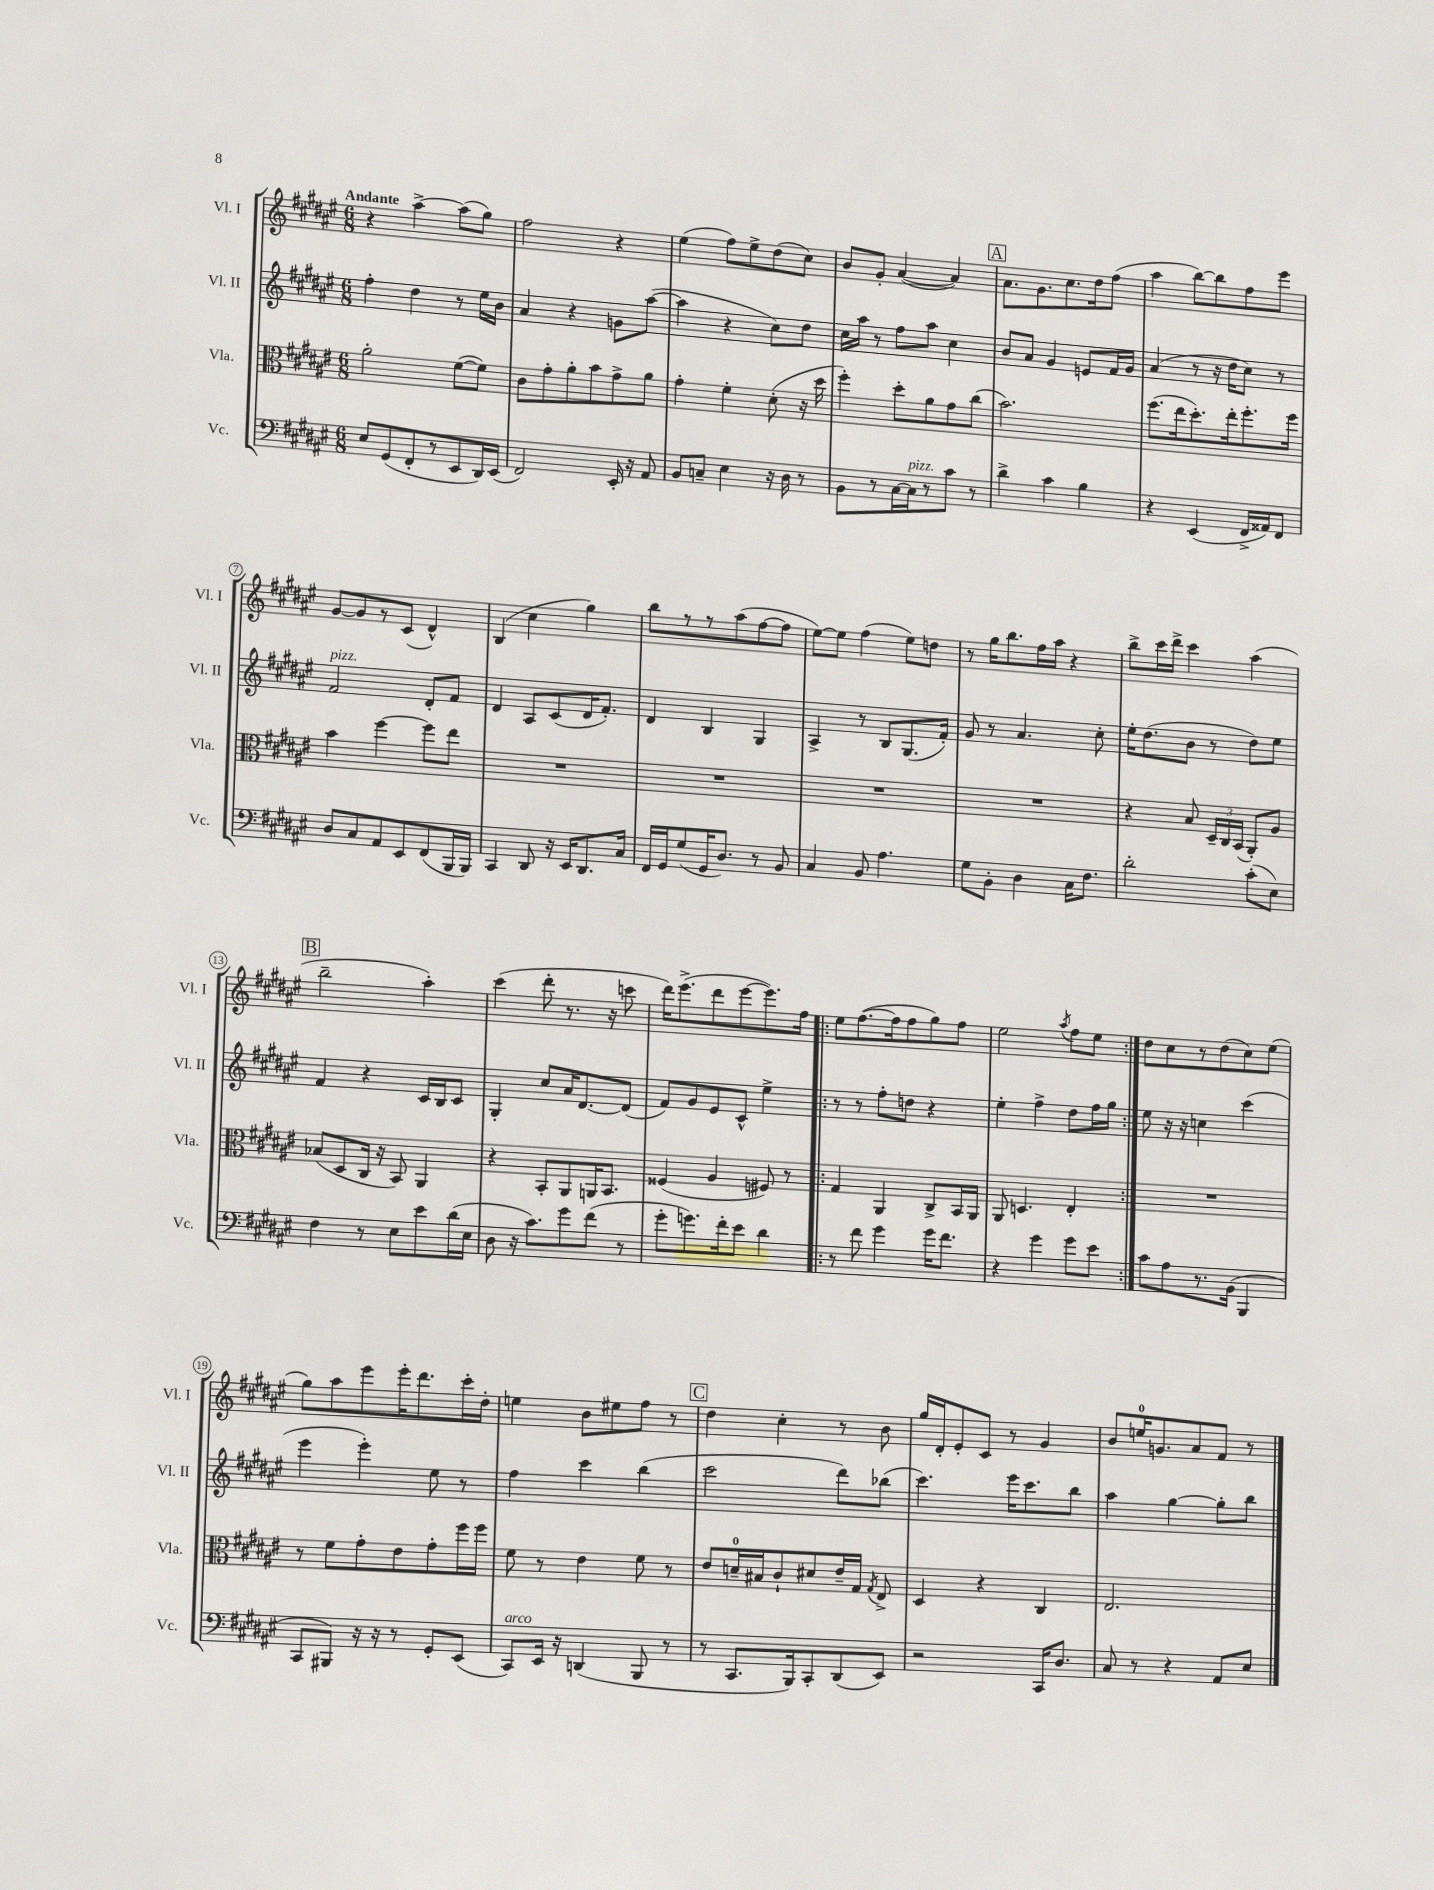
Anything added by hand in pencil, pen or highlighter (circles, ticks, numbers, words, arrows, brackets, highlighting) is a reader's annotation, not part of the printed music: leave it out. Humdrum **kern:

**kern	**kern	**kern	**kern
*part4	*part3	*part2	*part1
*staff4	*staff3	*staff2	*staff1
*I"Vc.	*I"Vla.	*I"Vl. II	*I"Vl. I
*I'Vc.	*I'Vla.	*I'Vl. II	*I'Vl. I
*clefF4	*clefC3	*clefG2	*clefG2
*k[f#c#g#d#a#e#]	*k[f#c#g#d#a#e#]	*k[f#c#g#d#a#e#]	*k[f#c#g#d#a#e#]
*M6/8	*M6/8	*M6/8	*M6/8
=1	=1	=1	=1
!	!	!	!LO:TX:a:B:t=Andante
8E#/L	2a#'\	4ff#'\	4r
(8GG#/	.	.	.
8FF#'/	.	4dd#\	[4aa#^\
8r	.	.	.
8EE#/	([8f#\L	8r	(8aa#\L]
16DD#/L)	8f#\J])	16ee#\LL	8gg#\J)
(16EE#/JJ	.	16b\JJ	.
=2	=2	=2	=2
2FF#/)	8c#\L	4a#/	2ff#\
.	8g#'\	.	.
.	8a#'\	4r	.
.	8b\	.	.
16EE#'/	8g#^\	8gn\L	4r
16r	.	.	.
8AA#/	8a#\J	([8aa#\J	.
=3	=3	=3	=3
8BB/L	4g#'\	4aa#\]	(4ee#\
8Cn~/J	.	.	.
4E#\	4f#'\	4r	8ff#\L)
.	.	.	8ee#^\
16r	(8d#'\	8cc#\L)	(8dd#\
16D#\	.	.	.
8r	16r	8dd#\J	8cc#\J)
.	16dd#\	.	.
=4	=4	=4	=4
8BB\L	4ff#'\)	16cc#\LL	8b/L
.	.	16aa#\JJ	.
8r	.	8r	8g#'/J
[16C#\L	8dd#'\L	8ff#\L	([4a#/
!LO:TX:a:i:t=pizz.	!	!	!
16C#\J]	.	.	.
8r	8a#\	8aa#\J	.
8c#\J	8g#\	4cc#\	4a#/])
8r	(8cc#\J	.	.
!!LO:REH:place=s1:t=A
=5	=5	=5	=5
4d#^\	2.b\)	8b/L	8.a#\L
.	.	8a#/J	.
.	.	.	8.g#\
4c#\	.	4g#/	.
.	.	.	8.cc#\
4B\	.	8en/L	.
.	.	.	16dd#\k
.	.	16f#/L	(8ff#\J
.	.	16g#/JJ	.
=6	=6	=6	=6
4r	(8.ff#\L	(4a#/	4aa#\
.	16ee#\k	.	.
(4EE#/	8.dd#'\)	8r	[8bb\L)
.	.	16r	8bb\]
.	16ee#'\k	16dd#\KL	.
16FF#^/LL	8.ff#'\	8cc#\J)	8ff#\
16AA##X/J)	.	.	.
8FF#/J	.	8r	8eee#\J
.	16ff#\Jk	.	.
!!LO:LB:g=z
=7	=7	=7	=7
!	!	!LO:TX:a:i:t=pizz.	!
8D#/L	4b\	2f#/	[8g#/L
8C#/	.	.	8g#/]
8AA#/	[4ff#\	.	8r
8EE#/	.	.	(8c#/J
(8FF#/	8ff#\L]	8d#'/L	4d#^^/)
16BBB/L	8ee#\J	8f#/J	.
16BBB/JJ)	.	.	.
=8	=8	=8	=8
4CC#/	2.r	4d#/	(4B/
8DD#/	.	8A#/L	4cc#\
16r	.	(8c#/	.
16EE#/KL	.	.	.
8.DD#/	.	16d#/K	4gg#\)
.	.	8.f#'/J)	.
16C#/Jk	.	.	.
=9	=9	=9	=9
16FF#/LL	2.r	4d#/	8bb\L
16GG#/J	.	.	.
(8G#/	.	.	8r
16GG#/K	.	4B/	8r
8.D#/J)	.	.	.
.	.	.	(8aa#\
8r	.	4G#/	[8ff#\
8BB/	.	.	8ff#\J]
=10	=10	=10	=10
4C#/	2.r	4A#^/	[8ee#\L)
.	.	.	8ee#\J]
8BB/	.	8r	(4ff#\
4.A#\	.	8B/L	.
.	.	(8.G#/	8ee#\L)
.	.	.	8ddn\J
.	.	16f#'/Jk)	.
=11	=11	=11	=11
8G#\L	2.r	8g#/	8r
8BB'\J	.	8r	16gg#\KL
.	.	.	8.bb\
4D#\	.	4.a#/	.
.	.	.	16ff#\L
.	.	.	16aa#\JJ
16C#\KL	.	.	4r
8.F#\J	.	.	.
.	.	8cc#'\	.
=12	=12	=12	=12
2d#'\	4r	16ee#'\KL	8bb^\L
.	.	(8.dd#\	.
.	.	.	16ccc#\L
.	.	.	16ddd#^\JJ
.	8B/	8b\J	4ccc#\
.	24D#~/LL	8r	.
.	24C#/	.	.
.	(24BB/JJ	.	.
(8c#'\L	8AA#'/L)	8dd#\L)	(4aa#\
8E#\J)	8A#/J	8ee#\J	.
!!LO:LB:g=z
!!LO:REH:place=s1:t=B
=13	=13	=13	=13
4F#\	(8B-X/L	4f#/	2bb~\
.	8D#/	.	.
8r	16C#/Jk	4r	.
.	16r	.	.
8E#\L	8BB/)	.	.
8e#\	4AA#/	16c#/LL	4aa#'\)
.	.	16B/J	.
(16d#\L	.	8c#/J	.
16E#\JJ	.	.	.
=14	=14	=14	=14
8D#\	4r	4G#'/	(4ccc#\
16r	.	.	.
8.c#\L)	.	.	.
.	8BB'/L	8cc#/L	8ddd#'\
8g#\	8AA#/	16a#/K	8.r
.	.	[8.d#/	.
(8f#\J	16AAn/K	.	.
.	8.BB/J	.	16r
8r	.	(8d#/J]	8cccn\
=15	=15	=15	=15
8g#'\L	(4F##X/	8f#/L)	16ddd#\KL)
.	.	.	(8.eee#^\
8.gn\)	.	8g#/	.
.	4A#/	8e#/	8ddd#\
16f#'\k	.	.	.
8e#\J	.	8c#^^/J	[8eee#\
4d#\	8F#X/)	4ee#^\	8.eee#\])
.	8r	.	.
.	.	.	16ff#\Jk
=16!|:	=16!|:	=16!|:	=16!|:
8r	4G#/	8r	8ee#\L
8f#\	.	8r	([8.ff#\
4g#\	4AA#/	8ff#'\L	.
.	.	.	16ff#\k]
.	.	8ddn\J	8ff#\
16g#\KL	8C#^/L	4r	8gg#\)
8.f#\J	.	.	.
.	16BB/L	.	8ff#\J
.	16AA#/JJ	.	.
=17	=17	=17	=17
4r	8AA#/	4ee#'\	2ee#\
.	4.Dn/	.	.
4g#\	.	4ff#^\	.
.	.	.	8qaa#/
8g#\L	4E#'/	8dd#\L	8ff#\L
8e#\J	.	16ff#\L	8ee#\J
.	.	16gg#\JJ	.
=18:|!	=18:|!	=18:|!	=18:|!
8c#\L	2.r	8ee#\	8dd#\L
8A#\	.	16r	8cc#\
.	.	16r	.
8.r	.	4ccn\	8r
.	.	.	(8dd#\
(16BB\Jk	.	.	.
4BBB/	.	(4ccc#\	8cc#\)
.	.	.	(8ee#\J
!!LO:LB:g=z
=19	=19	=19	=19
8CC#/L	8r	4eee#\	8gg#\L)
8BBB#X/J)	8f#\L	.	8aa#\
16r	8g#'\	4eee#'\)	8eee#\
16r	.	.	.
8r	8e#\	.	16eee#'\K
.	.	.	8.ddd#\
8GG#'/L	8g#'\	8ee#\	.
(8EE#/J	16ff#\L	8r	16ccc#'\L
.	16ff#\JJ	.	16dd#'\JJ
=20	=20	=20	=20
!LO:TX:a:i:t=arco	!	!	!
8CC#/L)	8f#\	4ff#\	4een\
16EE#/Jk	8r	.	.
16r	.	.	.
(4DDn/	4e#\	4ccc#\	8b\L
.	.	.	8ee#X\
8BBB/	8f#\	(4bb\	8ff#\J
8r	8r	.	8r
!!LO:REH:place=s1:t=C
=21	=21	=21	=21
8r	8e#/L	2ccc#\	4dd#\
8.CC#/L	16dn~/L	.	.
.	16B#X/J	.	.
.	8c#`/	.	4cc#'\
16BBB/k)	.	.	.
8CC#'/	8d#X/	.	.
(8DD#/	16e#~/L	8ddd#\L)	8r
.	16G#/JJ	.	.
.	8qG#/	.	.
8EE#/J)	8E#^/	(8bb-X\J	8b\
=22	=22	=22	=22
2r	4D#/	4.ccc#\)	16gg#/LL
.	.	.	16d#'/J
.	.	.	8e#'/
.	4r	.	8c#/J
.	.	16eee#\KL	8r
.	.	8.ccc#\	.
16CC#/KL	4C#/	.	4g#/
8.D#/J	.	.	.
.	.	8bb\J	.
=23	=23	=23	=23
8C#/	2.E#/	4aa#\	8b/L
8r	.	.	16een/K
.	.	.	8.gn/
4r	.	[4gg#\	.
.	.	.	8a#/
8AA#/L	.	8gg#'\L]	8f#/J
8E#/J	.	8bb\J	8r
==	==	==	==
*-	*-	*-	*-
